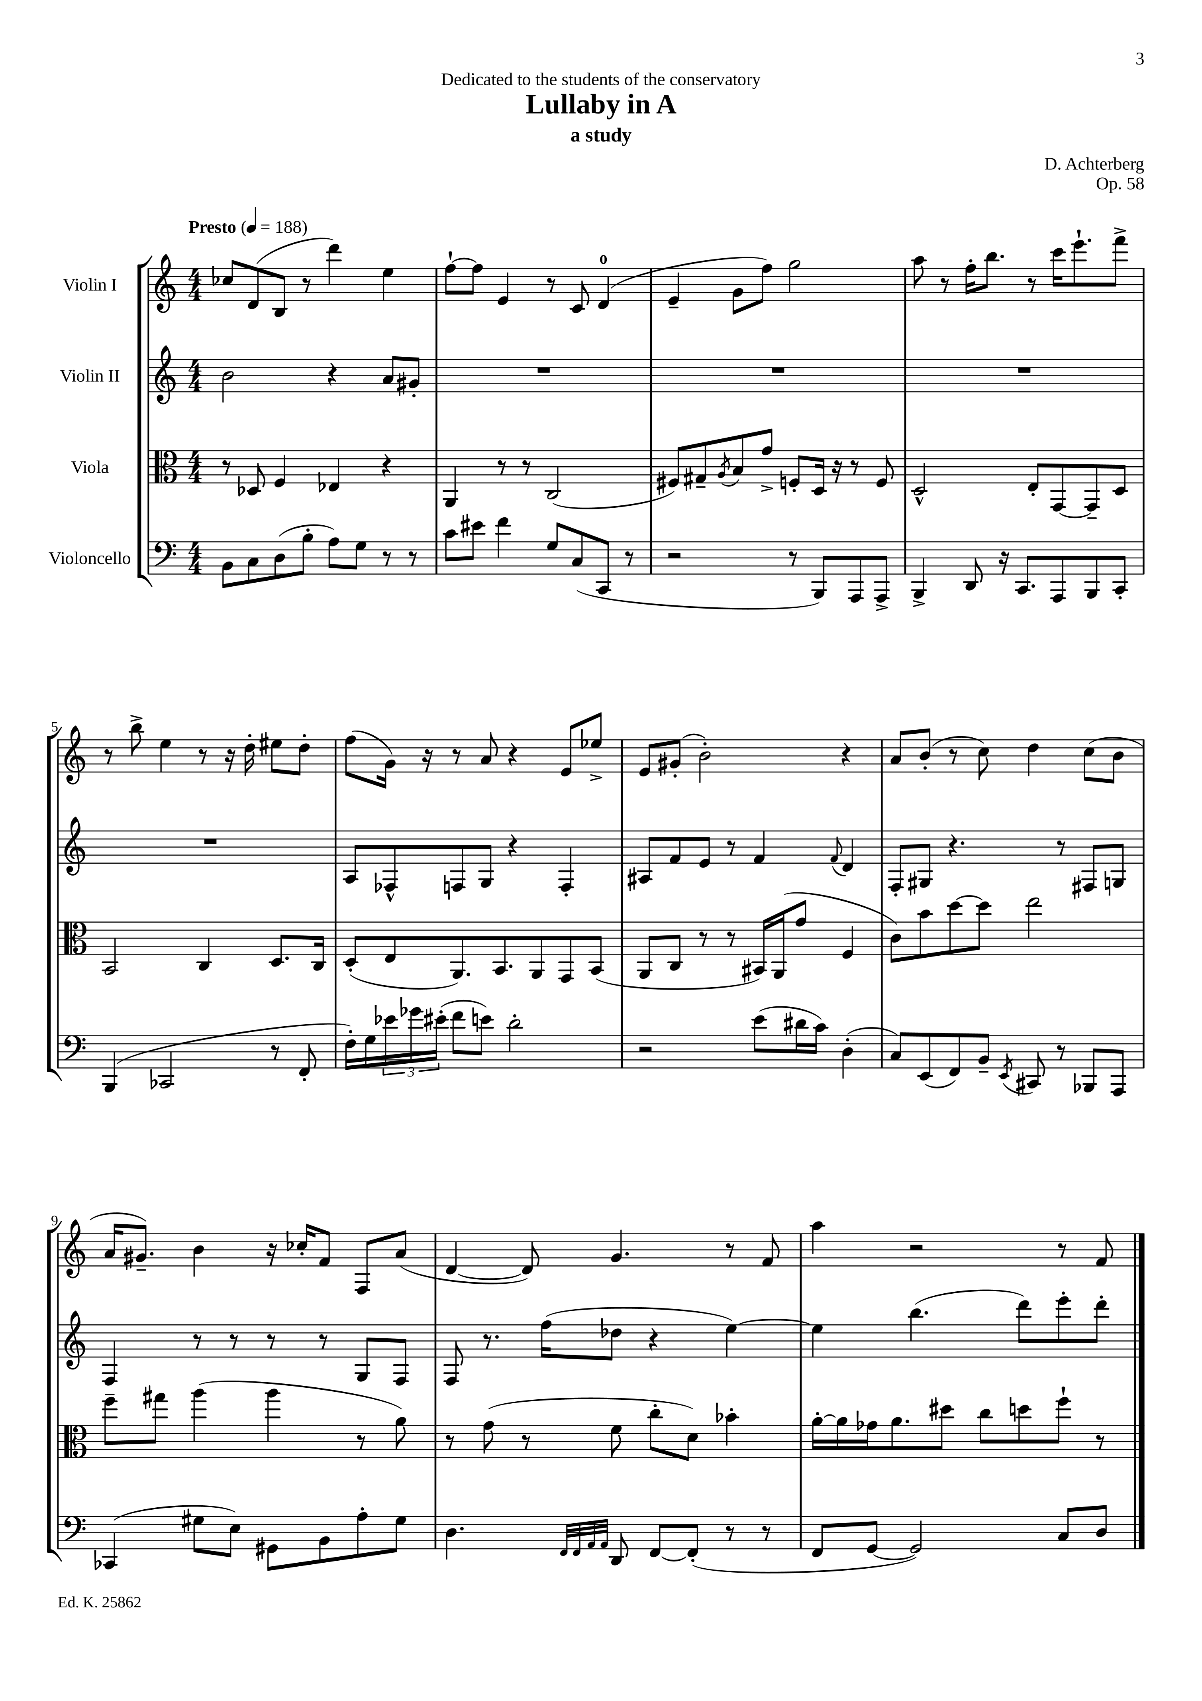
\header { title = "Lullaby in A" composer = "D. Achterberg" subtitle = "a study" dedication = "Dedicated to the students of the conservatory" opus = "Op. 58" }
<<
\new StaffGroup <<
\new Staff = "s0" \with { instrumentName = "Violin I" } {
    \clef treble \key c \major \numericTimeSignature \time 4/4 \tempo "Presto" 4 = 188
    ces''8 d'8( b8 r8 d'''4) e''4 |
    f''8~-! f''8 e'4 r8 c'8 d'4-0( |
    e'4-- g'8 f''8) g''2 |
    a''8 r8 f''16-. b''8. r8 c'''16 e'''8.-! f'''8-> |
    r8 b''8-> e''4 r8 r16 d''16-. eis''8 d''8-. |
    f''8( g'16) r16 r8 a'8 r4 e'8 ees''8-> |
    e'8 gis'8-.( b'2-.) r4 |
    a'8 b'8-.( r8 c''8) d''4 c''8( b'8 |
    a'16 gis'8.--) b'4 r16 ces''16-. f'8 f8 a'8( |
    d'4~ d'8) g'4. r8 f'8 |
    a''4 r2 r8 f'8 \bar "|." |
}
\new Staff = "s1" \with { instrumentName = "Violin II" } {
    \clef treble \key c \major \numericTimeSignature \time 4/4
    b'2 r4 a'8 gis'8-. |
    R1 |
    R1 |
    R1 |
    R1 |
    a8 fes8-^ f8 g8 r4 f4-. |
    ais8 f'8 e'8 r8 f'4 \appoggiatura { f'8 } d'4 |
    f8-. gis8 r4. r8 fis8 g8 |
    f4 r8 r8 r8 r8 g8 f8 |
    f8 r8. f''16( des''8 r4 e''4~) |
    e''4 b''4.( d'''8) e'''8-. d'''8-. \bar "|." |
}
\new Staff = "s2" \with { instrumentName = "Viola" } {
    \clef alto \key c \major \numericTimeSignature \time 4/4
    r8 des8 f4 ees4 r4 |
    a,4 r8 r8 c2( |
    fis8) gis8-- \acciaccatura { a8 } b8 g'8-> f8-. d16 r16 r8 f8 |
    d2-^ e8-. g,8~ g,8-- d8 |
    b,2 c4 d8. c16 |
    d8-.( e8 a,8.) b,8. a,8 g,8 b,8( |
    a,8 c8 r8 r8 bis,16) a,16( g'8 f4 |
    c'8) b'8 d''8~ d''8 e''2 |
    f''8-- gis''8 a''4( a''4 r8 a'8) |
    r8 g'8( r8 f'8 c''8-. d'8) bes'4-. |
    a'16~-. a'16 ges'16 a'8. dis''8 c''8 d''8 f''8-! r8 \bar "|." |
}
\new Staff = "s3" \with { instrumentName = "Violoncello" } {
    \clef bass \key c \major \numericTimeSignature \time 4/4
    b,8 c8 d8( b8-. a8) g8 r8 r8 |
    c'8 eis'8 f'4 g8 c8( c,8 r8 |
    r2 r8 b,,8) a,,8 a,,8-> |
    b,,4-> d,8 r16 c,8. a,,8 b,,8 c,8-. |
    b,,4( ces,2 r8 f,8-. |
    f16-.) g16 \tuplet 3/2 { ees'16 ges'16 eis'16-.( } f'8 e'8) d'2-. |
    r2 e'8( dis'16 c'16) d4-.( |
    c8) e,8( f,8) b,8-- \acciaccatura { e,8 } cis,8 r8 bes,,8 a,,8 |
    ces,4( gis8 e8) gis,8 b,8 a8-. gis8 |
    d4. \grace { f,32 f,32 a,32 a,32 } d,8 f,8~ f,8-.( r8 r8 |
    f,8 g,8~ g,2) c8 d8 \bar "|." |
}
>>
>>
